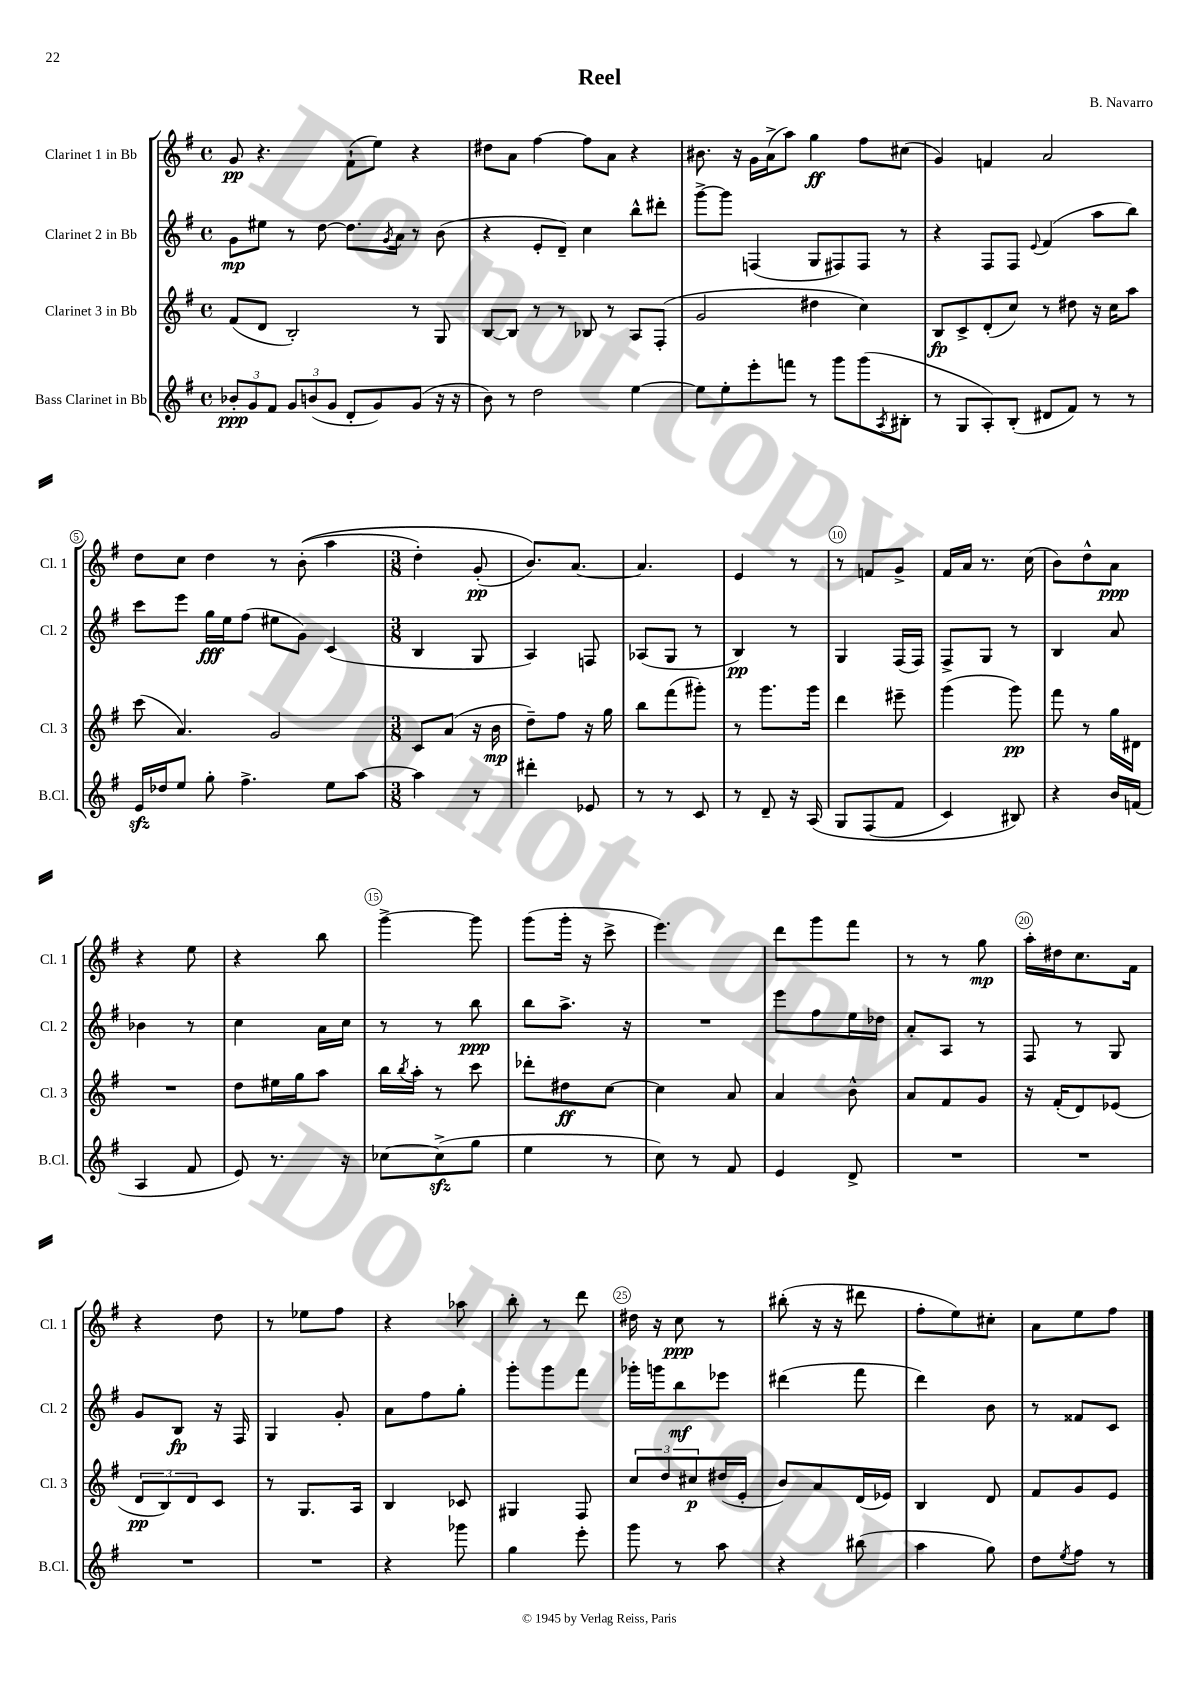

**kern	**kern	**kern	**kern
*staff4	*staff3	*staff2	*staff1
*clefG2	*clefG2	*clefG2	*clefG2
*k[f#]	*k[f#]	*k[f#]	*k[f#]
*M4/4	*M4/4	*M4/4	*M4/4
*met(c)	*met(c)	*met(c)	*met(c)
12b-'/L	(8f#/L	8g\L	8g/
12g/	.	.	.
.	8d/J	8ee#\J	4.r
12f#/J	.	.	.
12g/L	2B'/)	8r	.
(12b/	.	.	.
.	.	[8dd\	.
12g/J	.	.	.
8d'/L	.	8.dd\]L	(8f#`\L
8g/)	.	.	8ee\J)
.	.	8qg/	.
.	.	16a\Jk	.
(8g/J	8r	8r	4r
16r	8G/	(8b\	.
16r	.	.	.
=	=	=	=
8b\)	[8B/L	4r	8dd#\L
8r	8B/]J	.	8a\J
2dd\	8r	8e'/L	[4ff#\
.	8r	8d~/J)	.
.	8B-/	4cc\	8ff#\]L
.	8r	.	8a\J
[4ee\	8A/L	8bb^^\L	4r
.	(8F#'/J	8ddd#'\J	.
=	=	=	=
8ee\]L	2g/	[8ggg^\L	8.b#\
8ee'\	.	8ggg\]J	.
.	.	.	16r
8eee'\	.	(4F/	16g\LL
.	.	.	(16a^\J
8fff\J	.	.	8aa\J)
8r	4dd#\	8G/L	4gg\
8ggg\L	.	8F#/)	.
(8ggg\	4cc\)	8F#/J	8ff#\L
8qA/	.	.	.
8B#'\J	.	8r	(8cc#\J
=	=	=	=
8r	8B/L	4r	4g/)
8G/L	8c^/	.	.
8A'/)	(8d'/	8F#/L	4f/
(8B'/J	8cc/J)	8F#/J	.
.	.	8qqe/	.
8d#/L	8r	(4f#/	2a/
8f#/J)	8dd#\	.	.
8r	16r	8aa\L	.
.	16cc\LK	.	.
8r	8aa\J	8bb\J)	.
=	=	=	=
16e/LL	(8ccc\	8ccc\L	8dd\L
16dd-/J	.	.	.
8ee/J	4.a/)	8eee\J	8cc\J
8gg'\	.	16gg\LL	4dd\
.	.	16ee\J	.
4.ff#^\	.	(8ff#\J	.
.	2g/	8ee#\L	8r
.	.	8g\J)	&((8b'\
8ee\L	.	(4c/	4aa\
[8aa\J	.	.	.
=	=	=	=
*M3/8	*M3/8	*M3/8	*M3/8
4aa\]	8c/L	4B/	4dd'\)
.	(8a/J	.	.
8r	16r	8G/	(8g'/
.	16b\	.	.
=	=	=	=
4ddd#'\	8dd~\L)	4A/)	8.b/L)&)
.	8ff#\J	.	.
.	.	.	[8.a/J
8e-/	16r	8F/	.
.	16gg\	.	.
=	=	=	=
8r	8bb\L	(8A-/L	4.a/]
8r	(8fff#\	8G/J	.
8c/	8ggg#'\J)	8r	.
=	=	=	=
8r	8r	4B/)	4e/
8d~/	8.ggg\L	.	.
16r	.	8r	8r
&(16A/	16ggg\Jk	.	.
=	=	=	=
8G/L	4ddd\	4G/	8r
(8F#/	.	.	8f/L
8f#/J	8eee#~\	(16F#/LL	8g^/J
.	.	16F#/JJ)	.
=	=	=	=
4c/)	(4ggg\	8F#^/L	16f#/LL
.	.	.	16a/JJ
.	.	8G/J	8.r
8B#/&)	8ggg\)	8r	.
.	.	.	(16cc\
=	=	=	=
4r	8fff#\	4B/	8b\L)
.	8r	.	8dd^^\
16b/LL	16gg\LL	8a/	8a\J
(16f/JJ	16d#\JJ	.	.
=	=	=	=
4A/	4.r	4b-\	4r
8f#/	.	8r	8ee\
=	=	=	=
8e/)	8dd\L	4cc\	4r
8.r	16ee#\L	.	.
.	16gg\J	.	.
.	8aa\J	16a\LL	8bb\
16r	.	16cc\JJ	.
=	=	=	=
[8cc-\L	16bb\LL	8r	[4ggg^\
.	8qbb/	.	.
.	16aa'\JJ	.	.
(8cc-^\]	8r	8r	.
8gg\J	8ccc\	8bb\	8ggg\]
=	=	=	=
4ee\	8ddd-'\L	8bb\L	(8ggg\L
.	8dd#\	8.aa^\J	16ggg'\Jk
.	.	.	16r
8r	[8cc\J	.	8ccc^\
.	.	16r	.
=	=	=	=
8cc\)	4cc\]	4.r	4.eee\)
8r	.	.	.
8f#/	8a/	.	.
=	=	=	=
4e/	4a/	8eee\L	8ddd\L
.	.	8ff#\	8ggg\
8d^/	8b^^\	16ee\L	8fff#\J
.	.	16dd-\JJ	.
=	=	=	=
4.r	8a/L	8a'/L	8r
.	8f#/	8A/J	8r
.	8g/J	8r	8gg\
=	=	=	=
4.r	16r	8F#/	16aa'\LL
.	(16f#'/LK	.	16dd#\J
.	8d/)	8r	8.cc\
.	(8e-/J	8G/	.
.	.	.	16f#\Jk
=	=	=	=
4.r	12d/L	8g/L	4r
.	12B/)	.	.
.	.	8B/J	.
.	12d/	.	.
.	8c/J	16r	8dd\
.	.	16F#/	.
=	=	=	=
4.r	8r	4G/	8r
.	8.G/L	.	8ee-\L
.	.	8g'/	8ff#\J
.	16A/Jk	.	.
=	=	=	=
4r	4B/	8a\L	4r
.	.	8ff#\	.
8ggg-\	8c-/	8gg'\J	8aa-\
=	=	=	=
4gg\	4G#/	8ggg'\L	8bb'\
.	.	8ggg\	8r
8eee'\	8F#/	8fff#\J	8ddd\
=	=	=	=
8ggg\	12cc/L	16ggg-'\LL	16dd#\
.	.	16ggg\J	16r
.	12dd/	.	.
8r	.	8bb\	8cc\
.	12cc#/	.	.
8aa\	(16dd#/L	8eee-\J	8r
.	16e'/JJ	.	.
=	=	=	=
4r	8b/L)	(4ddd#\	(8bb#'\
.	8a/	.	16r
.	.	.	16r
(8bb#\	(16d/L	8fff#\	8ddd#\
.	16e-/JJ)	.	.
=	=	=	=
4aa\	4B/	4ddd\)	8ff#'\L
.	.	.	8ee\)
8gg\)	8d/	8b\	8cc#'\J
=	=	=	=
8dd\L	8f#/L	8r	8a\L
8qee/	.	.	.
8ff#\J	8g/	8f##/L	8ee\
8r	8e/J	8c/J	8ff#\J
==	==	==	==
*-	*-	*-	*-
